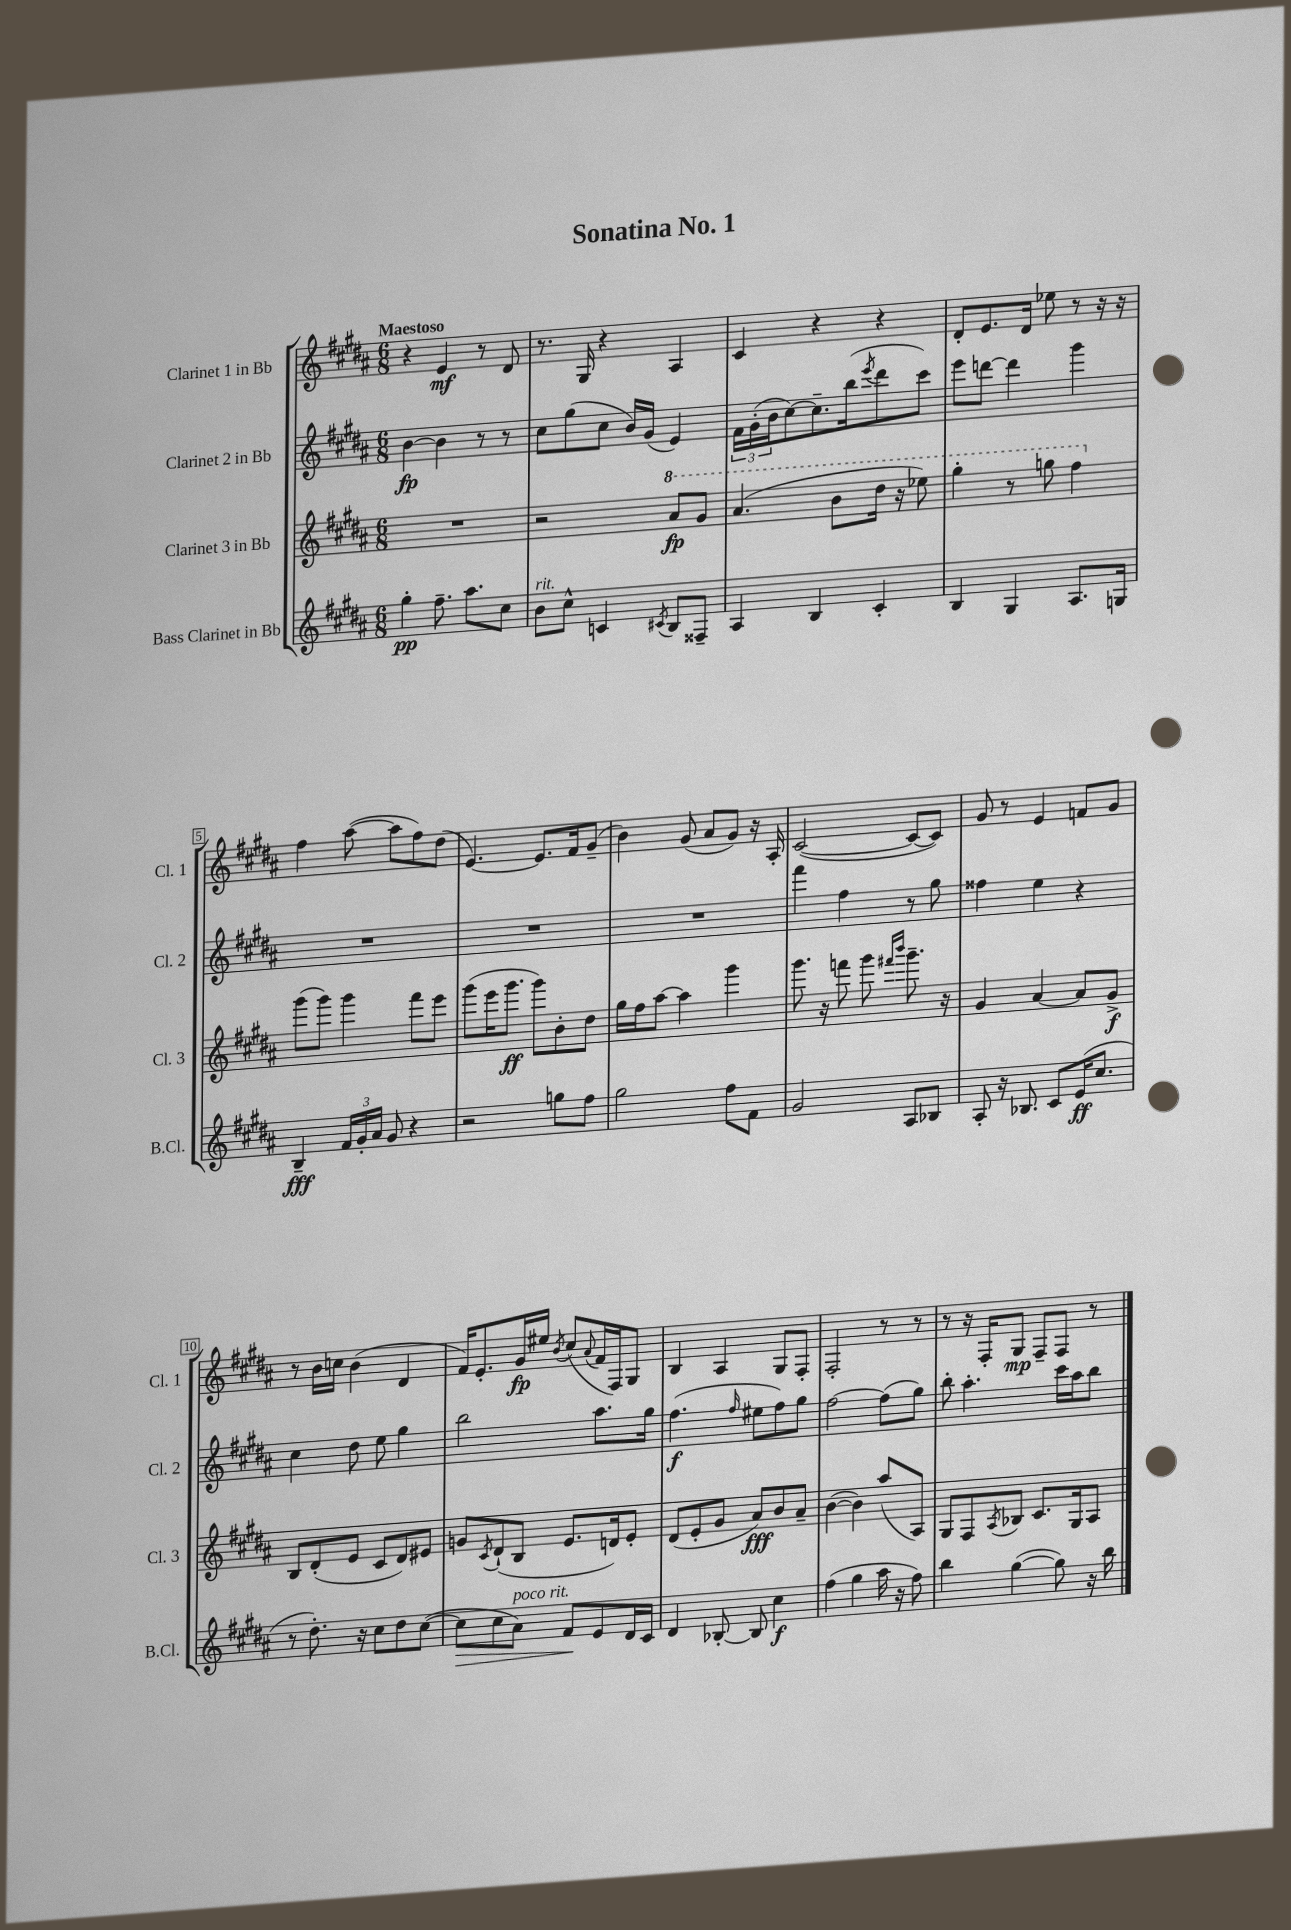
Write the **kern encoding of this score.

**kern	**kern	**kern	**kern
*staff4	*staff3	*staff2	*staff1
*clefG2	*clefG2	*clefG2	*clefG2
*k[f#c#g#d#a#]	*k[f#c#g#d#a#]	*k[f#c#g#d#a#]	*k[f#c#g#d#a#]
*M6/8	*M6/8	*M6/8	*M6/8
4gg#'	2.r	[4b	4r
8.ff#~	.	4b]	4e
8.aa#	.	.	.
.	.	8r	8r
8cc#	.	8r	8d#
=	=	=	=
8b	2r	8cc#	8.r
8cc#^^	.	(8gg#	.
.	.	.	16G#
4c	.	8cc#	4r
.	.	16b)	.
.	.	(16g#	.
8qc#	.	.	.
8B	8aa#	4e)	4A#
8F##~	8gg#	.	.
=	=	=	=
4A#	(4.aa#	24f#	4c#
.	.	(24g#'	.
.	.	24b	.
.	.	[8cc#)	.
4B	.	8.cc#~]	4r
.	8bb	.	.
.	.	(16bb	.
.	.	8qeee	.
4c#'	16ddd#	8ddd#	4r
.	16r	.	.
.	8eee-)	8ccc#)	.
=	=	=	=
4B	4ggg#'	8eee	8d#'
.	.	[8ddd	8.e
4G#	8r	4ddd]	.
.	.	.	16d#
.	8ggg	.	8ee-
8.A#	4fff#	4ggg#	8r
.	.	.	16r
16G	.	.	16r
=	=	=	=
4B~	(8ggg#	2.r	4ff#
.	8ggg#)	.	.
24f#	4ggg#	.	([8aa#
24g#'	.	.	.
24a#	.	.	.
8g#	.	.	8aa#]
4r	8fff#	.	8ff#)
.	8eee	.	(8dd#
=	=	=	=
2r	(8ggg#	2.r	[4.e)
.	16eee	.	.
.	8.ggg#	.	.
.	8ggg#)	.	8.e]
8gg	8b'	.	.
.	.	.	16f#
8ff#	8dd#	.	(8g#~
=	=	=	=
2gg#	16gg#	2.r	4b)
.	16ff#	.	.
.	[8aa#	.	.
.	4aa#]	.	(8g#
.	.	.	8a#
8ff#	4ggg#	.	8g#)
8f#	.	.	16r
.	.	.	16A#'
=	=	=	=
2g#	8.ggg#	4fff#	([2c#
.	16r	.	.
.	8fff	4ff#	.
.	8ggg#	.	.
.	16qqfff#	.	.
.	16qqbbb	.	.
8A#	8.ggg#~	8r	8c#_
8B-	.	8gg#	8c#])
.	16r	.	.
=	=	=	=
8A#'	4g#	4ff##	8g#
16r	.	.	8r
8.B-	.	.	.
.	[4a#	4ee	4e
8c#	.	.	.
(16e	8a#]	4r	8f
8.cc#	.	.	.
.	8g#^	.	8g#
=	=	=	=
8r	8B	4cc#	8r
8.dd#')	(8d#'	.	16b
.	.	.	16cc
.	8e	8dd#	(4b
16r	.	.	.
8cc#	8c#	8ee	.
8dd#	8d#)	4gg#	4d#
([8cc#	8e#	.	.
=	=	=	=
8cc#]	8g	2bb	16f#)
.	.	.	8.e'
.	8qc#	.	.
8cc#	(8d#`	.	.
8a#)	8B	.	16g#
.	.	.	16ee#
.	.	.	8qb
8f#	8.e	.	(8cc#
.	.	.	8qqa#
8e	.	8.aa#	16f#
.	16d)	.	16F#)
16d#	8e'	.	8G#
16c#	.	16gg#	.
=	=	=	=
4d#	(8d#	(4.ff#	4B
.	8e'	.	.
[8B-'	8g#	.	4A#
.	.	16qqff#	.
8B-]	8a#)	8ee#	.
4cc#	8b	8ff#)	8G#
.	8a#~	8gg#	8F#'
=	=	=	=
(4ff#	([4b	[2ff#	2F#'
4gg#	4b])	.	.
16aa#	(8aa#	(8ff#]	8r
16r	.	.	.
8ff#)	8A#)	8gg#)	8r
=	=	=	=
4bb	8G#	8bb'	8r
.	8F#	4.aa#'	16r
.	.	.	16F#'
.	8qA#	.	.
([4gg#	8B-	.	8G#
.	8.c#	.	8F#~
8gg#])	.	16ccc#	8F#
.	16G#	16aa#	.
16r	8A#	8bb	8r
16bb	.	.	.
==	==	==	==
*-	*-	*-	*-
